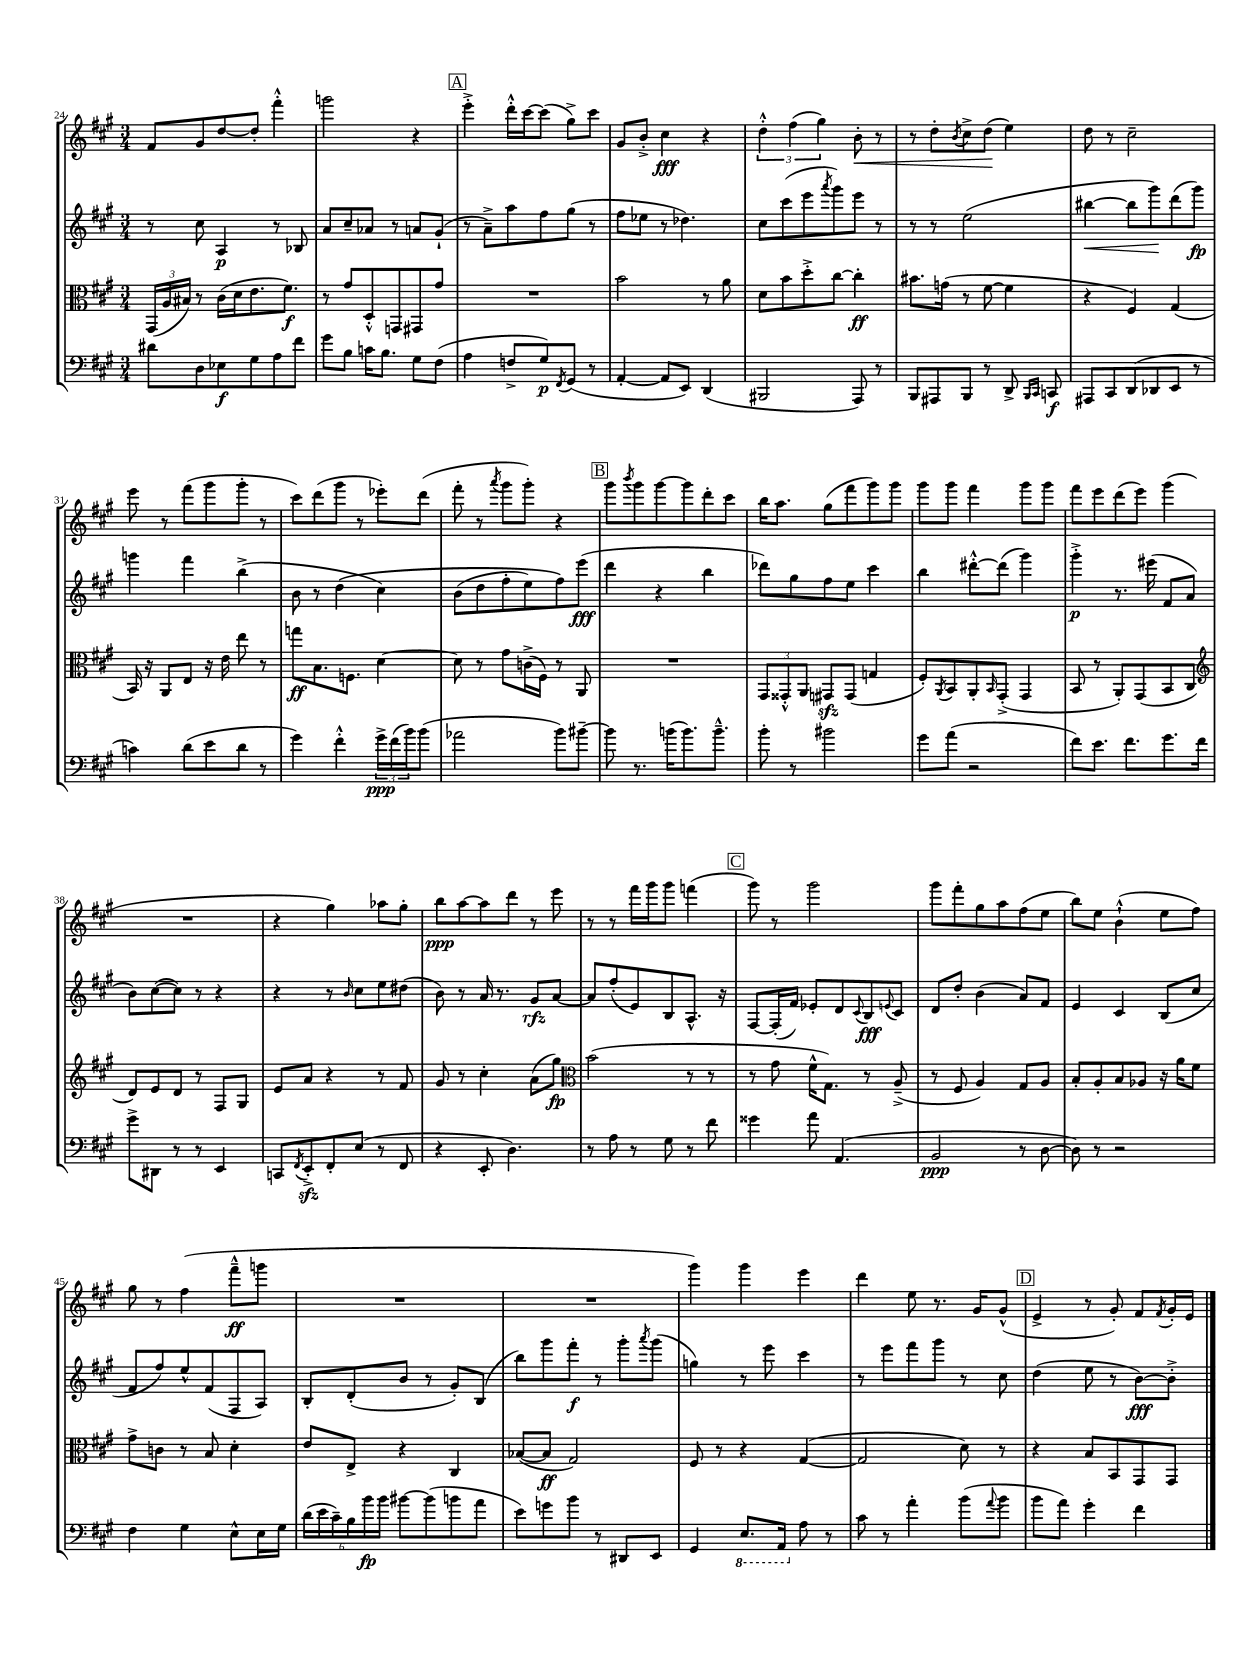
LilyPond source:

<<
\new StaffGroup <<
\new Staff = "s0" {
    \clef treble \key a \major \numericTimeSignature \time 3/4
    fis'8 gis'8 d''8~ d''8-. fis'''4-.-^ |
    g'''2 r4 |
    \mark \markup { \box "A" } e'''4-.-> d'''16-.-^ cis'''16~ cis'''8( gis''8->) cis'''8 |
    gis'8 b'8-.-> cis''4\fff r4 |
    \tuplet 3/2 { d''4-.-^ fis''4( gis''4) } b'8-.\< r8 |
    r8 d''8-. \acciaccatura { b'8 } cis''8-> d''8\!( e''4) |
    d''8 r8 cis''2-- |
    e'''8 r8 fis'''8( gis'''8 gis'''8-. r8 |
    cis'''8) d'''8( gis'''8 r8 ees'''8-.) d'''8( |
    fis'''8-. r8 \acciaccatura { a'''8 } gis'''8 gis'''8-.) r4 |
    \mark \markup { \box "B" } gis'''8 \acciaccatura { b'''8 } gis'''8 gis'''8~ gis'''8 d'''8-. cis'''8 |
    b''16 a''8. gis''8( fis'''8 gis'''8) gis'''8 |
    gis'''8 gis'''8 fis'''4 gis'''8 gis'''8 |
    fis'''8 e'''8 d'''8( e'''8) gis'''4( |
    R2. |
    r4 gis''4) aes''8 gis''8-. |
    b''8\ppp a''8~ a''8 d'''8 r8 e'''8 |
    r8 r8 fis'''16 gis'''16 gis'''8 f'''4( |
    \mark \markup { \box "C" } gis'''8) r8 gis'''2 |
    gis'''8 fis'''8-. gis''8 a''8 fis''8( e''8 |
    b''8) e''8 b'4-!-^( e''8 fis''8) |
    gis''8 r8 fis''4( fis'''8---^\ff g'''8 |
    R2. |
    R2. |
    gis'''4) gis'''4 e'''4 |
    d'''4 e''8 r8. gis'16 gis'8-^( |
    \mark \markup { \box "D" } e'4-> r8 gis'8-.) fis'8 \acciaccatura { fis'8 } gis'16-. e'16 \bar "|." |
}
\new Staff = "s1" {
    \clef treble \key a \major \numericTimeSignature \time 3/4
    r8 cis''8 a4\p r8 bes8 |
    a'8 cis''8-- aes'8 r8 a'8 gis'8-!( |
    \mark \markup { \box "A" } r8 a'8--->) a''8 fis''8 gis''8( r8 |
    fis''8 ees''8 r8 des''4.) |
    cis''8 cis'''8( e'''8 \acciaccatura { a'''8 } gis'''8) e'''8 r8 |
    r8 r8 e''2( |
    bis''4~\< bis''8 gis'''8\!) d'''8( gis'''8\fp) |
    g'''4 fis'''4 b''4->( |
    b'8 r8 d''4\( cis''4) |
    b'8( d''8 fis''8-. e''8) fis''8\) e'''8\fff( |
    \mark \markup { \box "B" } d'''4 r4 b''4 |
    des'''8) gis''8 fis''8 e''8 cis'''4 |
    b''4 dis'''8~-.-^ dis'''8( gis'''4) |
    gis'''4-.->\p r8. eis'''16( fis'8 a'8 |
    b'8) cis''8~( cis''8) r8 r4 |
    r4 r8 \grace { b'16 } cis''8 e''8 dis''8( |
    b'8) r8 a'16 r8. gis'8\rfz a'8~ |
    a'8 fis''8-.( e'8) b8 a8.-^ r16 |
    \mark \markup { \box "C" } fis8~ fis16-.( fis'16) ees'8-. d'8 \appoggiatura { cis'8 } b8\fff \appoggiatura { e'8 } cis'8 |
    d'8 d''8-. b'4( a'8) fis'8 |
    e'4 cis'4 b8( cis''8 |
    fis'8 fis''8) e''8-^ fis'8( fis8 a8) |
    b8-. d'8-.( b'8 r8 gis'8-.) b8( |
    b''8) gis'''8 fis'''8-.\f r8 gis'''8-. \acciaccatura { a'''8 } gis'''8( |
    g''4) r8 e'''8 cis'''4 |
    r8 e'''8 fis'''8 gis'''8 r8 cis''8 |
    \mark \markup { \box "D" } d''4( e''8 r8 b'8~\fff) b'8-.-> \bar "|." |
}
\new Staff = "s2" {
    \clef alto \key a \major \numericTimeSignature \time 3/4
    \tuplet 3/2 { gis,16( a16 bis16) } r8 cis'16( d'16 e'8. fis'8.\f) |
    r8 gis'8 d8-.-^ g,8 gis,8 gis'8 |
    \mark \markup { \box "A" } R2. |
    b'2 r8 a'8 |
    d'8 b'8 d''8-.-> cis''8~ cis''4-.\ff |
    bis'8. g'16( r8 fis'8~ fis'4 |
    r4 fis4) gis4( |
    b,16) r16 a,8 e8 r16 e'16 e''8 r8 |
    g''8\ff b8. f8. d'4~ |
    d'8 r8 gis'8 c'16->( fis16) r8 a,8 |
    \mark \markup { \box "B" } R2. |
    \tuplet 3/2 { gis,8 gisis,8-.-^ a,8 } gis,8\sfz gis,8( g4 |
    fis8-.) \acciaccatura { a,8 } b,8 a,8-. \grace { b,16 } gis,8-.->( gis,4 |
    b,8 r8 a,8-.) gis,8( b,8 cis8 |
    \clef treble d'8) e'8 d'8 r8 fis8 gis8 |
    e'8 a'8 r4 r8 fis'8 |
    gis'8 r8 cis''4-. a'8( gis''8\fp) |
    \clef alto b'2( r8 r8 |
    \mark \markup { \box "C" } r8 gis'8 fis'16-^ gis8.) r8 a8--->( |
    r8 fis8 a4) gis8 a8 |
    b8-. a8-. b8 aes8 r16 a'16 fis'8 |
    gis'8-> c'8 r8 b8 d'4-. |
    e'8 e8-> r4 cis4 |
    bes8~( bes8\ff gis2) |
    fis8 r8 r4 gis4~( |
    gis2 d'8) r8 |
    \mark \markup { \box "D" } r4 b8 b,8 gis,8 gis,8 \bar "|." |
}
\new Staff = "s3" {
    \clef bass \key a \major \numericTimeSignature \time 3/4
    dis'8 d8 ees8\f gis8 a8 fis'8 |
    gis'8 b8 c'16 b8. gis8 fis8( |
    \mark \markup { \box "A" } a4 f8-> gis8\p) \acciaccatura { fis,8 } gis,8( r8 |
    a,4~-. a,8 e,8) d,4( |
    bis,,2 a,,8) r8 |
    b,,8 ais,,8 b,,8 r8 d,8-> \grace { b,,16 cis,16 } c,8\f |
    ais,,8 cis,8 d,8( des,8 e,8 r8 |
    c'4) d'8( e'8 d'8 r8 |
    gis'4) fis'4-.-^ \tuplet 3/2 { gis'16->\ppp fis'16( b'16) } b'8( |
    aes'2 b'8) bis'8~-- |
    \mark \markup { \box "B" } bis'8 r8. b'16( b'8.) b'8.---^ |
    b'8-. r8 bis'2 |
    gis'8 a'8( r2 |
    fis'8) e'8. fis'8. gis'8. fis'16 |
    gis'8-> dis,8 r8 r8 e,4 |
    c,8 \acciaccatura { fis,8 } e,8-.->\sfz fis,8-. e8( r8 fis,8 |
    r4 e,8-. d4.) |
    r8 a8 r8 gis8 r8 fis'8 |
    \mark \markup { \box "C" } gisis'4 a'8 a,4.( |
    b,2\ppp r8 d8~ |
    d8) r8 r2 |
    fis4 gis4 e8-^ e16 gis16 |
    \tuplet 6/4 { d'16( e'16 cis'16--) b16 b'16\fp b'16 } bis'8~ bis'8( b'8 a'8 |
    e'8) g'8 b'8 r8 dis,8 e,8 |
    gis,4 \ottava #-1 e,8. a,,16 \ottava #0 a8 r8 |
    cis'8 r8 a'4-. b'8( \appoggiatura { a'8 } b'8 |
    \mark \markup { \box "D" } b'8 a'8) gis'4-. fis'4 \bar "|." |
}
>>
>>
\layout { \context { \Score currentBarNumber = #24 } }
